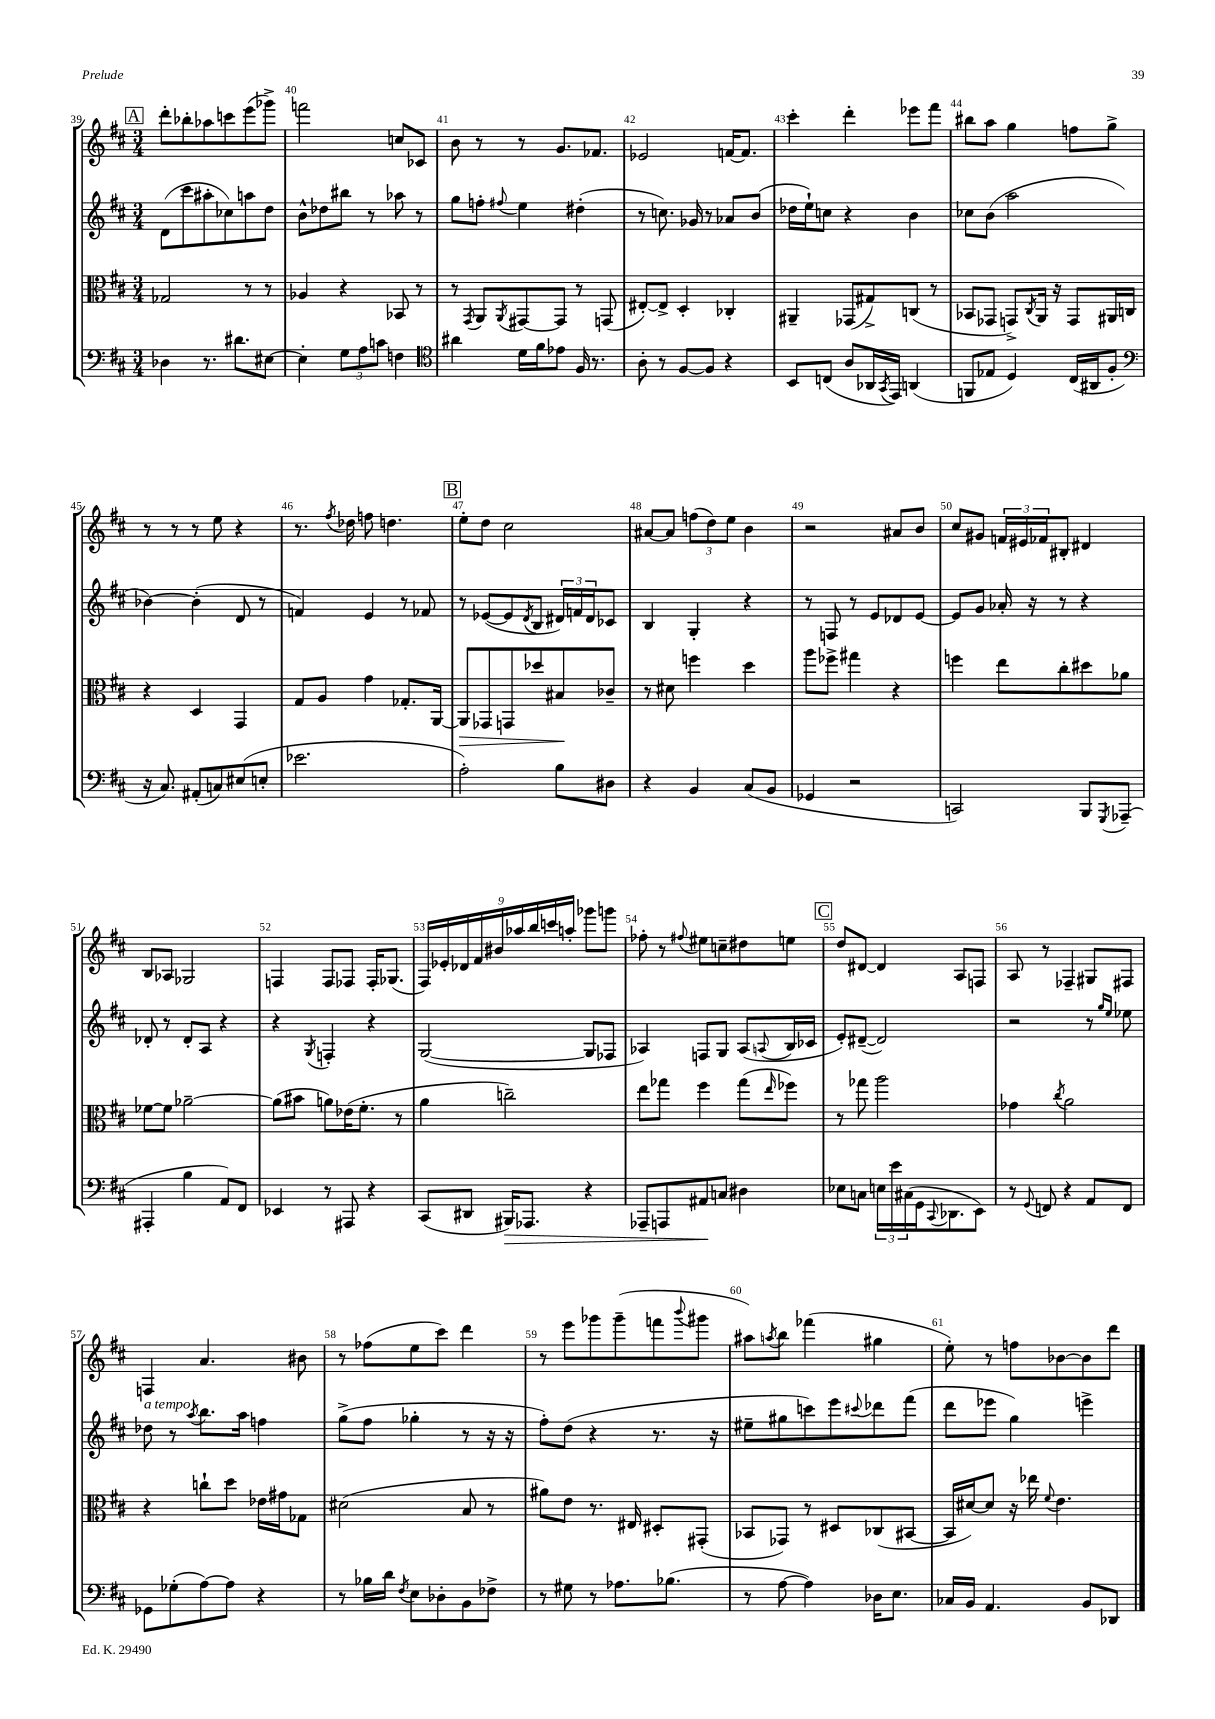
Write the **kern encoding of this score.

**kern	**kern	**kern	**kern
*staff4	*staff3	*staff2	*staff1
*clefF4	*clefC3	*clefG2	*clefG2
*k[f#c#]	*k[f#c#]	*k[f#c#]	*k[f#c#]
*M3/4	*M3/4	*M3/4	*M3/4
4D-	2G-	(8d	8ddd'
.	.	8ccc#	8bb-'
8.r	.	8aa#'	8aa-
.	.	8cc-)	8ccc
8.d#	.	.	.
.	8r	8aa	(8eee
[8E#	8r	8dd	8ggg-^)
=	=	=	=
4E#']	4A-	8b^^	2fff
.	.	8dd-	.
12G	4r	8bb#	.
12A	.	.	.
.	.	8r	.
12c	.	.	.
4F	8BB-	8aa-	8cc
.	8r	8r	8c-
=	=	=	=
*clefC4	*	*	*
4a#	8r	8gg	8b
.	8qGG	.	.
.	8AA	8ff'	8r
.	8qAA	8qqff#	.
16d	[8GG#	4ee	8r
16f#	.	.	.
8e-	8GG#]	.	8.g
16F#	8r	(4dd#'	.
8.r	.	.	8.f-
.	(8GG	.	.
=	=	=	=
8A'	[8E#')	8r	2e-
8r	8E#^]	8.cc)	.
[8F#	4D'	.	.
.	.	16g-	.
8F#]	.	8r	.
4r	4C-'	8a-	[16f
.	.	.	8.f]
.	.	(8b	.
=	=	=	=
8BB	4AA#~	16dd-	4ccc#'
.	.	16ee`)	.
(8C	.	8cc	.
8A	(8GG-	4r	4ddd'
16AA-	8G#^)	.	.
8qGG	.	.	.
16EE)	.	.	.
(4AA	(8C	4b	8eee-
.	8r	.	8fff#
=	=	=	=
8FF	8BB-	8cc-	8bb#
8E-	8GG-	(8b	8aa
4D)	8GG^)	2aa	4gg
.	8qC#	.	.
.	16AA	.	.
.	16r	.	.
(16C#	8GG	.	8ff
16AA#	.	.	.
8F#'	16AA#	.	8gg^
.	16C	.	.
=	=	=	=
*clefF4	*	*	*
16r	4r	[4b-)	8r
8.C#)	.	.	.
.	.	.	8r
(8AA#'	4D	(4b-']	8r
8C)	.	.	8ee
(8E#	4GG	8d	4r
8E'	.	8r	.
=	=	=	=
2.e-	8G	4f)	8.r
.	8A	.	.
.	.	.	8qff#
.	.	.	16dd-
.	4g	4e	8ff
.	.	.	4.dd
.	8.G-'	8r	.
.	.	8f-	.
.	[16AA	.	.
=	=	=	=
2A')	8AA]	8r	8ee'
.	8GG-	([8e-	8dd
.	8GG	8e-]	2cc#
.	.	8qd	.
.	8dd-	8B	.
8B	8B#	24d#)	.
.	.	24f	.
.	.	24d#	.
8D#	8c-~	8c-	.
=	=	=	=
4r	8r	4B	[8a#
.	8d#	.	8a#]
4BB	4ff	4G'	(12ff
.	.	.	12dd)
.	.	.	12ee
(8C#	4dd	4r	4b
8BB	.	.	.
=	=	=	=
4GG-	8aa	8r	2r
.	8ff-^	8F	.
2r	4gg#	8r	.
.	.	8e	.
.	4r	8d-	8a#
.	.	[8e	8b
=	=	=	=
2CC)	4ff	8e]	8cc#
.	.	8g	8g#
.	8ee	16a-'	24f
.	.	.	24e#
.	.	16r	.
.	.	.	24f-
.	8cc#'	8r	8B#'
8BBB	8dd#	4r	4d#
8qGGG	.	.	.
(8AAA-~	8a-	.	.
=	=	=	=
4AAA#'	[8f-	8d-'	8B
.	8f-]	8r	8A-
4B	[2a-~	8d-'	2G-
.	.	8A	.
8AA)	.	4r	.
8FF#	.	.	.
=	=	=	=
4EE-	(8a-]	4r	4F
.	8b#	.	.
.	.	8qG	.
8r	8a)	4F'	8F
8AAA#	(16e-	.	8F-
.	8.f#'	.	.
4r	.	4r	16F-'
.	.	.	(8.G-
.	8r	.	.
=	=	=	=
(8CC#	4a	([2G	18F#)
.	.	.	18e-'
.	.	.	18d-
8DD#	.	.	.
.	.	.	18f#
.	.	.	18b#
16BBB#)	2cc~)	.	.
.	.	.	18aa-
8.AAA-	.	.	.
.	.	.	18bb
.	.	.	18ccc
.	.	.	18aa'
4r	.	8G]	8ggg-
.	.	8F-	8ggg
=	=	=	=
8AAA-~	8ee	4A-)	8ff-'
8AAA	8gg-	.	8r
.	.	.	8qqff#
8AA#	4ff#	8F	8ee#
8C	.	8G	8cc~
4D#	(8gg-	(8A-	8dd#
.	16qqee	8qqA	.
.	8ff-)	16B	8ee
.	.	16c-	.
=	=	=	=
8E-	8r	8e')	8dd
8C	8gg-	([8d#~	[8d#
24E	2aa	2d#])	4d#]
24e	.	.	.
(24C#	.	.	.
16GG	.	.	.
8qqCC#	.	.	.
8.DD-	.	.	.
.	.	.	8A
8EE)	.	.	8F
=	=	=	=
8r	4g-	2r	8A
8qqGG	.	.	.
8FF	.	.	8r
.	8qcc#	.	.
4r	2a	.	4F-~
8AA	.	8r	8G#
.	.	16qqgg	.
.	.	16qqee	.
8FF	.	8ee-	8F#
=	=	=	=
8GG-	4r	8dd-	4F
(8G-'	.	8r	.
.	.	8qaa	.
[8A)	8cc`	8.bb	4.a
8A]	8dd	.	.
.	.	16aa	.
4r	16e-	4ff	.
.	16g#	.	.
.	8G-	.	8b#
=	=	=	=
8r	(2d#	(8gg^	8r
16B-	.	8ff#	(8ff-
16d	.	.	.
8qF#	.	.	.
8E	.	4gg-'	8ee
8D-'	.	.	8ccc#)
8BB	8B	8r	4ddd
8F-^	8r	16r	.
.	.	16r	.
=	=	=	=
8r	8a#)	8ff#')	8r
8G#	8e	(8dd	8eee
8r	8.r	4r	8ggg-
8.A-	.	.	(8ggg-~
.	16E#	.	.
.	8D#'	8.r	8fff
(8.B-	.	.	.
.	.	.	8qqbbb
.	(8GG#'	.	8ggg#
.	.	16r	.
=	=	=	=
8r	8BB-	8ee#~	8aa#)
.	.	.	8qaa
[8A	8GG-)	8gg#	8bb
4A])	8r	8ccc)	(4fff-
.	8D#	8eee	.
.	.	8qqccc#	.
16D-	(8C-	8ddd-	4gg#
8.E	.	.	.
.	[8BB#	(8fff#	.
=	=	=	=
16C-	16BB#]	8ddd	8ee')
16BB	[16d#)	.	.
4.AA	8d#]	8eee-	8r
.	16r	4gg)	8ff
.	16ee-	.	.
.	8qqf#	.	.
.	4.e	.	[8b-
8BB	.	4eee^	8b-]
8DD-	.	.	8ddd
==	==	==	==
*-	*-	*-	*-
